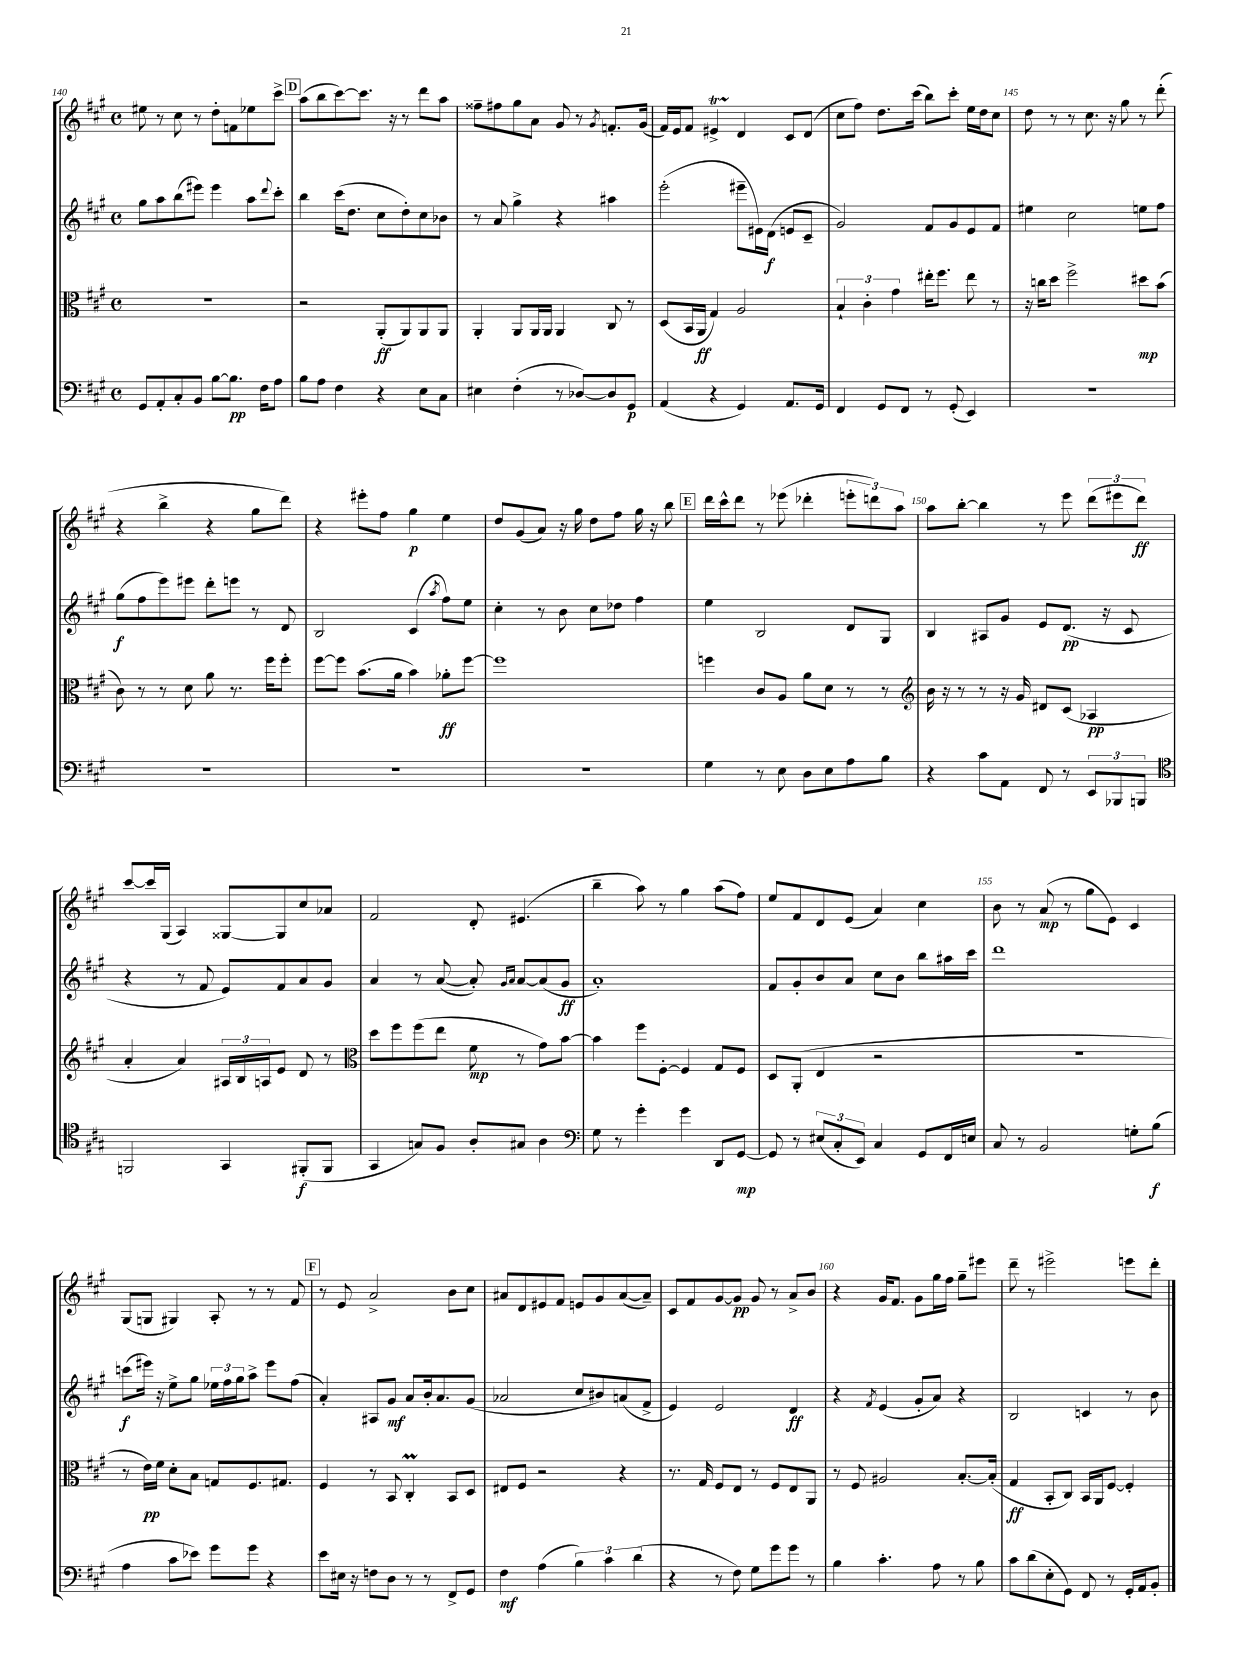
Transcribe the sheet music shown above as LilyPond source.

<<
\new StaffGroup <<
\new Staff = "s0" {
    \clef treble \key a \major \defaultTimeSignature \time 4/4
    eis''8 r8 cis''8 r8 d''8-. f'8 ees''8 cis'''8-> |
    \mark \markup { \box "D" } a''8( b''8 cis'''8~) cis'''8. r16 r8 d'''8 a''8 |
    fisis''8-- fis''8 gis''8 a'8 gis'8 r8 \acciaccatura { gis'8 } f'8.-. gis'16( |
    fis'16) e'16 fis'8 eis'4->\startTrillSpan d'4\stopTrillSpan cis'8 d'8( |
    cis''8 fis''8) d''8. cis'''16( b''8) cis'''8-. e''16 d''16 cis''8 |
    d''8 r8 r8 cis''8. r16 gis''8 r8 d'''8-.( |
    r4 b''4-> r4 gis''8 d'''8) |
    r4 eis'''8-. fis''8 gis''4\p e''4 |
    d''8 gis'8( a'8) r16 gis''16 d''8 fis''8 gis''16 r16 b''8 |
    \mark \markup { \box "E" } d'''16 cis'''16-^ d'''8 r8 ees'''8( des'''4-. \tuplet 3/2 { e'''8-. d'''8) a''8 } |
    a''8 b''8~-. b''4 r8 e'''8 \tuplet 3/2 { d'''8( eis'''8 d'''8\ff) } |
    cis'''8~ cis'''16 gis16( a4) gisis8~ gisis8 cis''8 aes'8 |
    fis'2 d'8-. eis'4.( |
    b''4-- a''8) r8 gis''4 a''8( fis''8) |
    e''8 fis'8 d'8 e'8( a'4) cis''4 |
    b'8 r8 a'8\mp( r8 gis''8 e'8) cis'4 |
    gis8( g8 gis4) a8-. r8 r8 fis'8 |
    \mark \markup { \box "F" } r8 e'8 a'2-> b'8 cis''8 |
    ais'8 d'8 eis'8 fis'8 e'8 gis'8 ais'8~( ais'8--) |
    cis'8 fis'8 gis'8~ gis'8\pp gis'8 r8 a'8-> b'8 |
    r4 gis'16 fis'8. gis'8 gis''16 fis''16 gis''8-- eis'''8 |
    d'''8-- r8 eis'''2-> e'''8 d'''8-. \bar "|." |
}
\new Staff = "s1" {
    \clef treble \key a \major \defaultTimeSignature \time 4/4
    gis''8 a''8 b''8( eis'''8) eis'''4 a''8 \appoggiatura { d'''8 } cis'''8-. |
    \mark \markup { \box "D" } b''4 cis'''16( d''8. cis''8 d''8-.) cis''8 bes'8 |
    r8 a'8 gis''4-> r4 ais''4 |
    e'''2-.( eis'''8-- eis'16) d'16\f( e'8 cis'8-- |
    gis'2) fis'8 gis'8 e'8 fis'8 |
    eis''4 cis''2 e''8 fis''8 |
    gis''8\f( fis''8 e'''8) eis'''8 d'''8-. e'''8 r8 d'8 |
    b2 cis'4( \acciaccatura { a''8 } fis''8) e''8 |
    cis''4-. r8 b'8 cis''8 des''8 fis''4 |
    \mark \markup { \box "E" } e''4 b2 d'8 gis8 |
    b4 ais8 gis'8 e'8 d'8.\pp( r16 cis'8 |
    r4 r8 fis'8 e'8) fis'8 a'8 gis'8 |
    a'4 r8 a'8~( a'8-.) \grace { gis'16 a'16 } a'8~ a'8( gis'8\ff |
    a'1-.) |
    fis'8 gis'8-. b'8 a'8 cis''8 b'8 b''8 ais''16 cis'''16 |
    d'''1 |
    c'''8\f( eis'''16) r16 e''8-> gis''8 \tuplet 3/2 { ees''16 fis''16 gis''16 } a''8-> eis'''8 fis''8( |
    \mark \markup { \box "F" } a'4-.) ais8 gis'8\mf a'8 b'16-. a'8. gis'8( |
    aes'2 cis''8 bis'8) a'8( fis'8-> |
    e'4) e'2 d'4\ff |
    r4 \acciaccatura { fis'8 } e'4( gis'8-. a'8) r4 |
    b2 c'4 r8 b'8 \bar "|." |
}
\new Staff = "s2" {
    \clef alto \key a \major \defaultTimeSignature \time 4/4
    R1 |
    \mark \markup { \box "D" } r2 a,8-.\ff( a,8) a,8 a,8 |
    a,4-. a,8 a,16 a,16 a,4 cis8 r8 |
    d8( b,16 a,16\ff gis4) a2 |
    \tuplet 3/2 { b4-! cis'4-. gis'4 } eis''16-. fis''8. eis''8 r8 |
    r16 c''16 d''8 fis''2-> dis''8\mp b'8( |
    cis'8) r8 r8 d'8 a'8 r8. fis''16 fis''8-. |
    fis''8~ fis''8 b'8.( a'16 b'4) aes'8-.\ff fis''8~ |
    fis''1 |
    \mark \markup { \box "E" } f''4 cis'8 a8 a'8 d'8 r8 r8 |
    \clef treble b'16 r16 r8 r8 r16 gis'16 dis'8 cis'8( aes4\pp |
    a'4-. a'4) \tuplet 3/2 { ais16 b16 a16 } e'8 d'8 r8 |
    \clef alto d''8 fis''8 fis''8( e''8 fis'8\mp r8 gis'8) b'8~ |
    b'4 fis''8 fis8~-. fis4 gis8 fis8 |
    d8 a,8-.( e4 r2 |
    R1 |
    r8 e'16\pp) fis'16 d'8-. b8 g8 fis8. gis8. |
    \mark \markup { \box "F" } fis4 r8 b,8 cis4-.\prall b,8 d8 |
    eis8 fis8 r2 r4 |
    r8. gis16 fis8 e8 r8 fis8 e8 a,8 |
    r8 fis8 ais2 b8.~-. b16-.( |
    gis4\ff b,8-. cis8) b,16 a,16 fis8~ fis4-. \bar "|." |
}
\new Staff = "s3" {
    \clef bass \key a \major \defaultTimeSignature \time 4/4
    gis,8 a,8-. cis8-. b,8 b8~ b8.\pp fis16 a8 |
    \mark \markup { \box "D" } b8 a8 fis4 r4 e8 cis8 |
    eis4 fis4-.( r8 des8~) des8 gis,8\p |
    a,4( r4 gis,4) a,8. gis,16 |
    fis,4 gis,8 fis,8 r8 gis,8-.( e,4) |
    R1 |
    R1 |
    R1 |
    R1 |
    \mark \markup { \box "E" } gis4 r8 e8 d8 e8 a8 b8 |
    r4 cis'8 a,8 fis,8 r8 \tuplet 3/2 { e,8 bes,,8 b,,8 } |
    \clef tenor f,2 gis,4 fis,8-.\f( fis,8 |
    gis,4 g8) fis8 a8-. gis8 a4 |
    \clef bass gis8 r8 gis'4-. gis'4 d,8 gis,8~\mp |
    gis,8 r8 \tuplet 3/2 { eis8( cis8-. e,8) } cis4 gis,8 fis,16 e16 |
    cis8 r8 b,2 g8-. b8\f( |
    a4 cis'8 ees'8) gis'8 gis'8 r4 |
    \mark \markup { \box "F" } e'8 eis16 r16 f8 d8 r8 r8 fis,8-> gis,8 |
    fis4\mf a4( \tuplet 3/2 { b4) cis'4 d'4( } |
    r4 r8 fis8) gis8 gis'8 gis'8 r8 |
    b4 cis'4.-. a8 r8 b8 |
    cis'8 d'8( e8-. gis,8) fis,8 r8 gis,16-. a,16 b,8-. \bar "|." |
}
>>
>>
\layout { \context { \Score currentBarNumber = #140 \override BarNumber.break-visibility = ##(#f #t #t) barNumberVisibility = #(every-nth-bar-number-visible 5) } }
